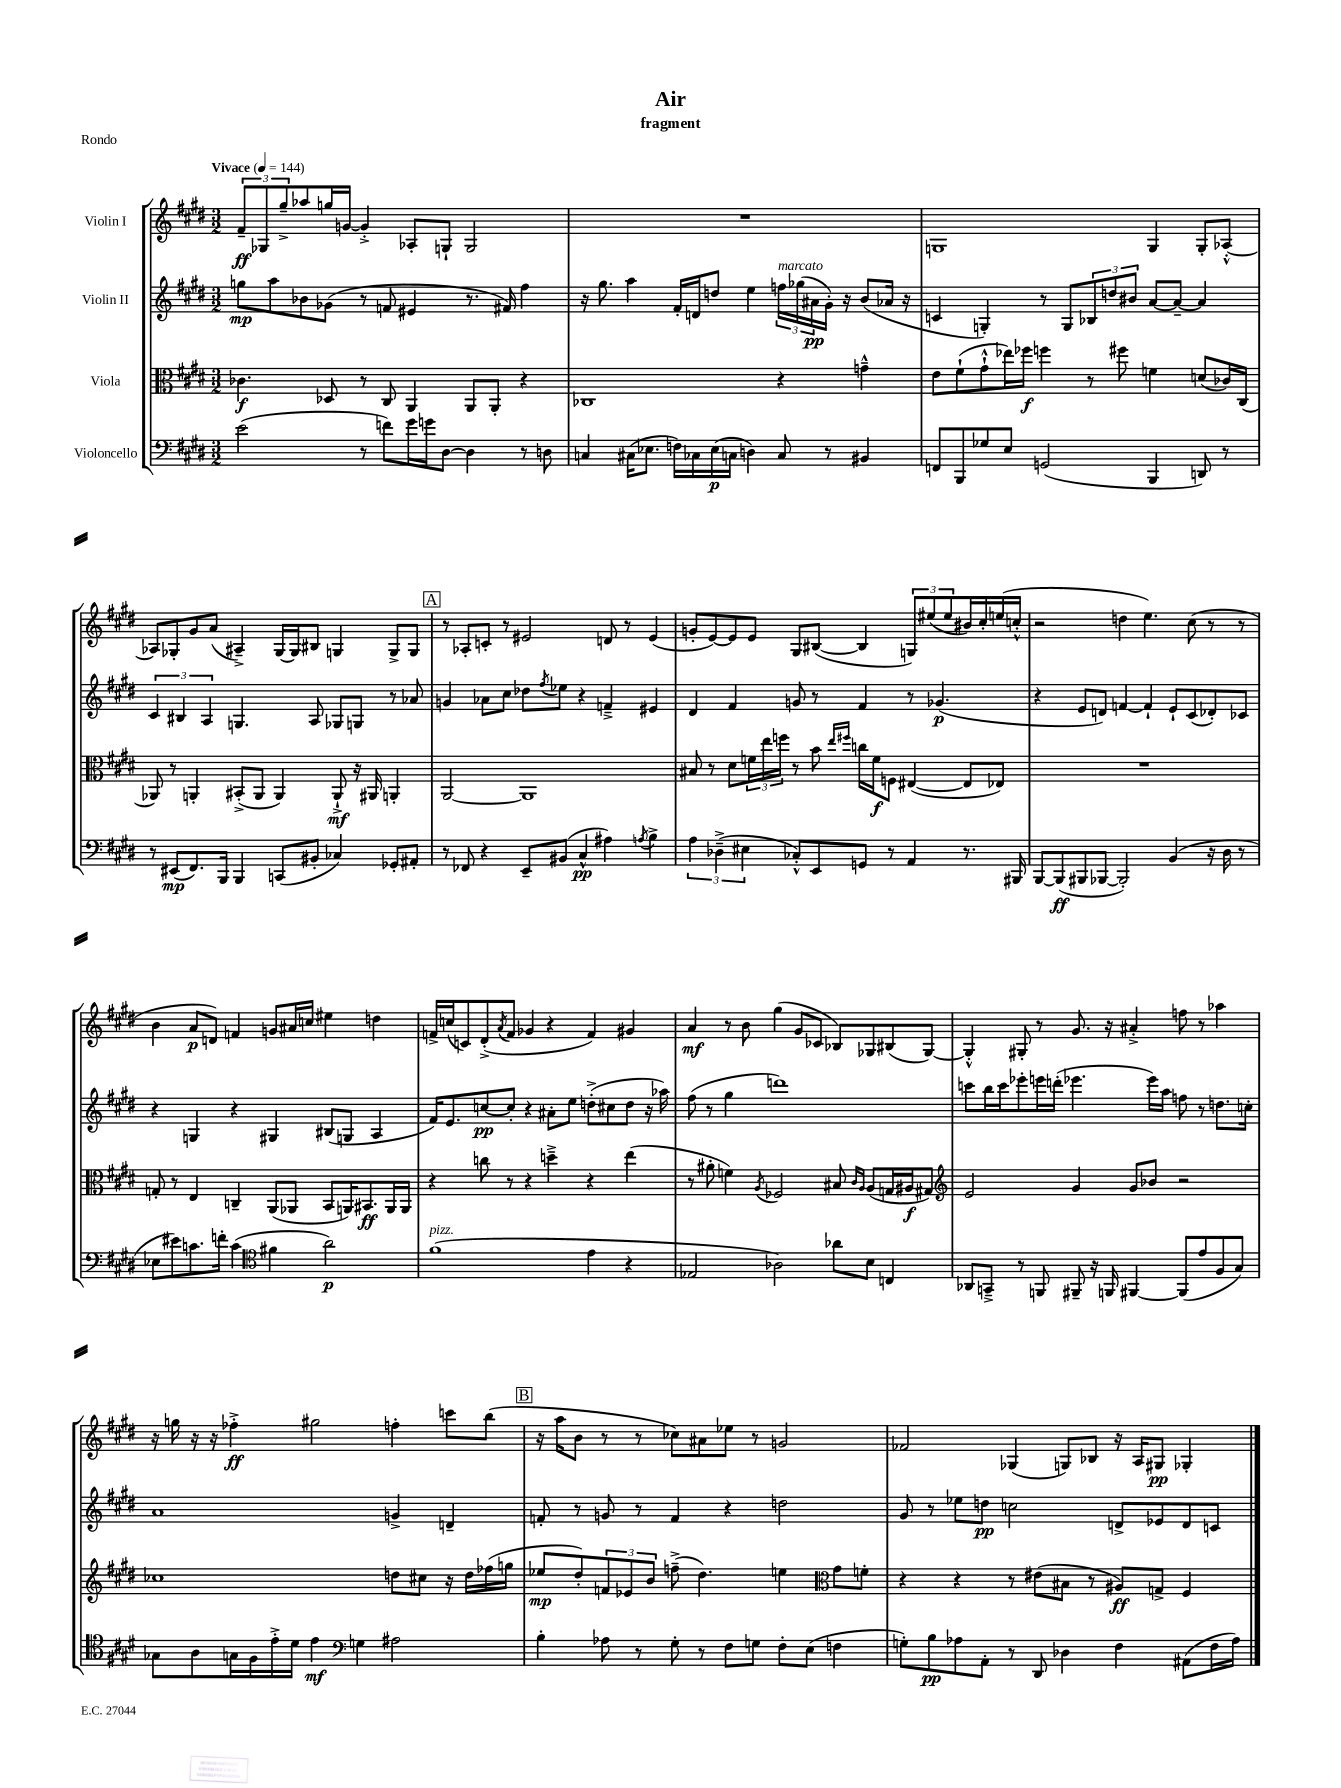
\header { title = "Air" subtitle = "fragment" piece = "Rondo" }
<<
\new StaffGroup <<
\new Staff = "s0" \with { instrumentName = "Violin I" } {
    \clef treble \key e \major \numericTimeSignature \time 3/2 \tempo "Vivace" 4 = 144
    \tuplet 3/2 { fis'8--\ff ges8 gis''8---> } aes''8 g''16 g'16~ g'4-.-> aes8-. g8-! g2 |
    R1. |
    g1 g4 g8-. aes8~-.-^ |
    aes8 ges8-. gis'8 a'8( ais4--->) ges16~ ges16 bis8 g4 g8-> g8 |
    \mark \markup { \box "A" } r8 aes8-. c'8-. r8 eis'2 d'8 r8 eis'4( |
    g'8-. e'8~) e'8 e'8 gis8 bis8~( bis4 \tuplet 3/2 { g8) eis''8( eis''8 } bis'16) cis''16-. e''16( c''16-.-^ |
    r2 d''4 e''4.) cis''8( r8 r8 |
    b'4 a'8\p d'8) f'4 g'8 ais'16 c''16 eis''4 d''4 |
    f'16-> c''16( c'8) dis'8-.->( \acciaccatura { a'8 } f'8 ges'4 r4 f'4) gis'4 |
    a'4\mf r8 b'8 gis''4( gis'8 ces'8 bes8) ges8 bis8( ges8~) |
    ges4-.-^ gis8-. r8 gis'8. r16 ais'4-.-> f''8 r8 aes''4 |
    r16 g''16 r16 r16 fes''4-.->\ff gis''2 f''4-. c'''8 b''8( |
    \mark \markup { \box "B" } r16 a''16 b'8 r8 r8 ces''8) ais'8 ees''8 r8 g'2 |
    fes'2 ges4( g8) bes8 r16 a16 gis8\pp ges4-. \bar "|." |
}
\new Staff = "s1" \with { instrumentName = "Violin II" } {
    \clef treble \key e \major \numericTimeSignature \time 3/2
    g''8\mp a''8 bes'8 ges'8( r8 f'8 eis'4 r8. fis'16) fis''4 |
    r16 gis''8. a''4 fis'16-. d'16 d''8 e''4 \tuplet 3/2 { f''16^\markup { \italic "marcato" } ges''16( ais'16\pp } gis'16-.) r16 b'8( aes'16 r16 |
    c'4 g4-.) r8 g8 \tuplet 3/2 { bes8 d''8 bis'8 } a'8~ a'8~-- a'4 |
    \tuplet 3/2 { cis'4 bis4 a4 } g4. a8 ges8 g8 r8 aes'8 |
    \mark \markup { \box "A" } g'4 aes'8 cis''8 des''8 \acciaccatura { fis''8 } ees''8 r4 f'4---> eis'4 |
    dis'4 fis'4 g'8 r8 fis'4 r8 ges'4.\p( |
    r4 e'8 d'8) f'4~ f'4-! e'8-! cis'8( des'8-.) ces'8 |
    r4 g4 r4 gis4 bis8( g8 a4 |
    fis'16) e'8. c''8~\pp c''8-. r4 ais'8-. e''8 d''8-.->( cis''8 d''8 r16 aes''16) |
    fis''8( r8 gis''4 d'''1) |
    c'''8 b''16 c'''16 ees'''8-. e'''16 d'''16-.( ees'''4. ees'''16) a''16 f''8 r8 d''8. c''16-. |
    a'1 g'4-> d'4-- |
    \mark \markup { \box "B" } f'8-. r8 g'8 r8 f'4 r4 d''2 |
    gis'8 r8 ees''8 d''8\pp c''2 d'8-> ees'8 d'8 c'8 \bar "|." |
}
\new Staff = "s2" \with { instrumentName = "Viola" } {
    \clef alto \key e \major \numericTimeSignature \time 3/2
    ces'4.\f des8 r8 cis8 a,4 a,8 a,8-. r4 |
    ces1 r4 g'4---^ |
    e'8 fis'8-!( gis'8-!-^ ees''16) fes''16\f f''4 r8 fis''8 f'4 d'8( ces'16) cis16( |
    aes,8) r8 a,4-. bis,8-.->( a,8 a,4) a,8-!->\mf r16 ais,16 a,4-. |
    \mark \markup { \box "A" } a,2~ a,1 |
    bis8 r8 dis'8 \tuplet 3/2 { f'16 e''16 f''16 } r8 b'8 \grace { e''16 fis''16 } c''16 f'16\f f8 eis4~( eis8 ees8) |
    R1. |
    g8-. r8 e4 c4-- a,8( aes,8 b,8 a,16) bis,8.\ff a,16 a,16 |
    r4 c''8 r8 r4 d''4---> r4 e''4( |
    r8 ais'8-. f'4) \acciaccatura { a8 } fes2 bis8 \grace { cis'16 a16 } a8( g16 ais16\f gis8) |
    \clef treble e'2 gis'4 gis'8 bes'8 r2 |
    ces''1 d''8 cis''8 r16 d''16 fes''16( g''16 |
    \mark \markup { \box "B" } ees''8\mp dis''8-.) \tuplet 3/2 { f'8 ees'8 b'8 } f''8--->( dis''4.) e''4 \clef alto gis'8 f'8-. |
    r4 r4 r8 eis'8( bis8 r8 ais8\ff) g8-> fis4 \bar "|." |
}
\new Staff = "s3" \with { instrumentName = "Violoncello" } {
    \clef bass \key e \major \numericTimeSignature \time 3/2
    e'2( r8 f'8) gis'16 g'16 dis8~ dis4 r8 d8 |
    c4 cis16( ees8. f16) ces16 ees16\p( c16 d4) c8 r8 bis,4 |
    f,8 b,,8 ges8 e8 g,2( b,,4 d,8) r8 |
    r8 eis,8\mp( fis,8.) b,,16 b,,4 c,8( bis,8-. ces4) ges,8-. ais,8-. |
    \mark \markup { \box "A" } r8 fes,8 r4 e,8-- bis,8( cis4-^\pp ais4) \acciaccatura { a8 } b4-> |
    \tuplet 3/2 { a4 des4--->( eis4 } ces8-.-^) e,8 g,8 r8 a,4 r8. bis,,16 |
    b,,8~ b,,8\ff( bis,,8 bes,,8~ bes,,2-.) b,4( r16 dis16 r8 |
    ees8 eis'8) c'8. f'16-. c'4( \clef tenor fis'4 a'2\p) |
    fis'1^\markup { \italic "pizz." }( e'4 r4 |
    ees2 aes2) aes'8 b8 c4 |
    aes,8 g,8---> r8 f,8 fis,8-- r16 f,16 fis,4~ fis,8( e'8 fis8 gis8) |
    ges8 a8 g16 fis16 e'16-.-> dis'16 e'4\mf \clef bass g4 ais2 |
    \mark \markup { \box "B" } b4-. aes8 r8 gis8-. r8 fis8 g8 fis8-. e8( f4 |
    g8-.) b8\pp aes8 a,8-. r8 dis,8 des4 fis4 ais,8( fis16 aes16) \bar "|." |
}
>>
>>
\layout { \context { \Score \remove "Bar_number_engraver" } }
